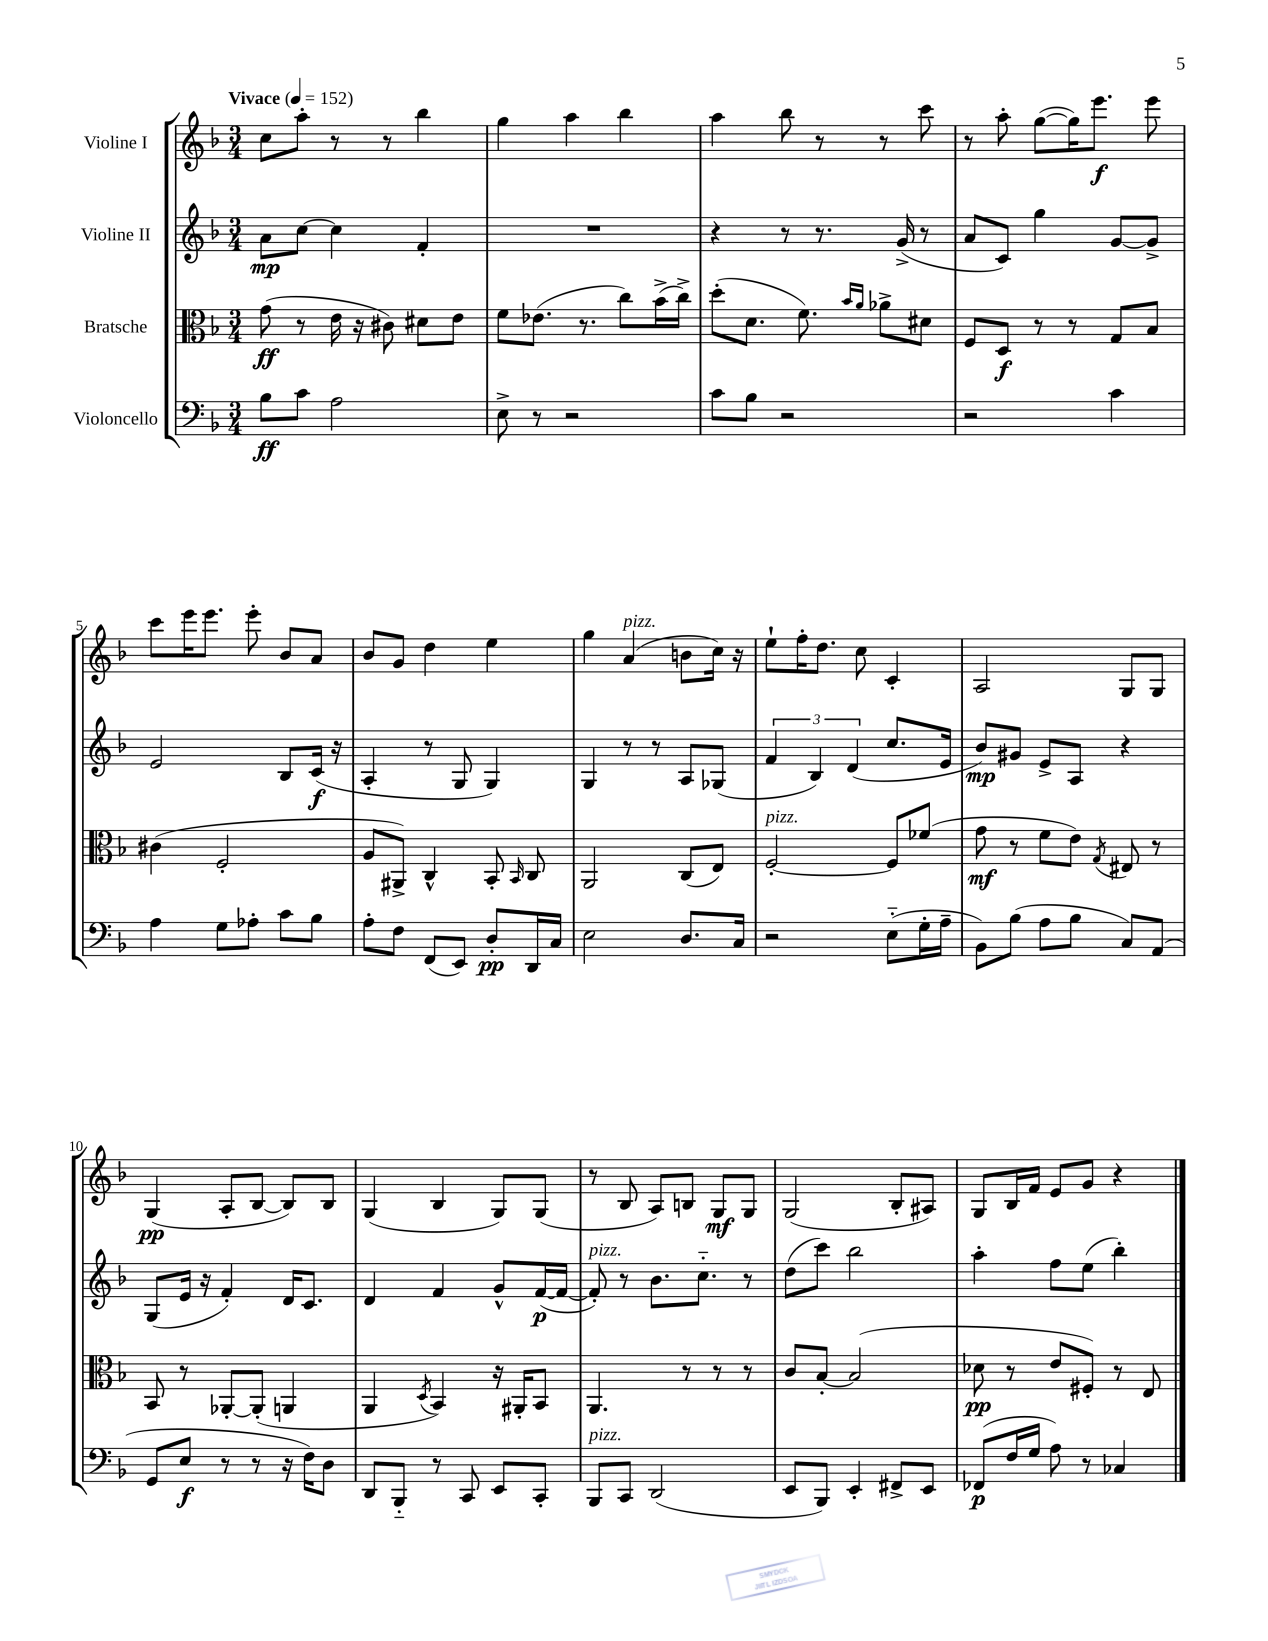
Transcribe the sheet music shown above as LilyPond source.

<<
\new StaffGroup <<
\new Staff = "s0" \with { instrumentName = "Violine I" } {
    \clef treble \key f \major \numericTimeSignature \time 3/4 \tempo "Vivace" 4 = 152
    \autoBeamOff c''8[ a''8]-. r8 r8 bes''4 |
    g''4 a''4 bes''4 |
    a''4 bes''8 r8 r8 c'''8 |
    r8 a''8-. g''8[~( g''16) e'''8.]\f e'''8 |
    c'''8[ e'''16 e'''8.] e'''8-. bes'8[ a'8] |
    bes'8[ g'8] d''4 e''4 |
    g''4 a'4^\markup { \italic "pizz." }( b'8[ c''16]) r16 |
    e''8[-! f''16-. d''8.] c''8 c'4-. |
    a2 g8[ g8] |
    g4\pp( a8[-. bes8]~ bes8[) bes8] |
    g4( bes4 g8[) g8]( |
    r8 bes8 a8[) b8] g8[\mf g8] |
    g2( bes8[-. ais8]) |
    g8[ bes16 f'16] e'8[ g'8] r4 \bar "|." |
}
\new Staff = "s1" \with { instrumentName = "Violine II" } {
    \clef treble \key f \major \numericTimeSignature \time 3/4
    \autoBeamOff a'8[\mp c''8]~ c''4 f'4-. |
    R2. |
    r4 r8 r8. g'16->( r8 |
    a'8[ c'8]) g''4 g'8[~ g'8]-> |
    e'2 bes8[ c'16]\f( r16 |
    a4-. r8 g8 g4) |
    g4 r8 r8 a8[ ges8]( |
    \tuplet 3/2 { f'4 bes4) d'4( } c''8.[ e'16] |
    bes'8[\mp) gis'8] e'8[-> a8] r4 |
    g8[( e'16] r16 f'4-.) d'16[ c'8.] |
    d'4 f'4 g'8[-^ f'16~\p( f'16]~ |
    f'8-.^\markup { \italic "pizz." }) r8 bes'8.[ c''8.]-_ r8 |
    d''8[( c'''8]) bes''2 |
    a''4-. f''8[ e''8]( bes''4-.) \bar "|." |
}
\new Staff = "s2" \with { instrumentName = "Bratsche" } {
    \clef alto \key f \major \numericTimeSignature \time 3/4
    \autoBeamOff g'8\ff( r8 e'16 r16 cis'8) dis'8[ e'8] |
    f'8[ ees'8.]( r8. c''8[) bes'16->( c''16]->) |
    d''8[-.( d'8.] f'8.) \grace { bes'16[ a'16] } aes'8[-> dis'8] |
    f8[ d8]\f r8 r8 g8[ bes8] |
    cis'4( f2-. |
    a8[ ais,8]->) c4-^ bes,8-. \grace { bes,16 } c8 |
    a,2 c8[( e8]) |
    f2~-.^\markup { \italic "pizz." } f8[ fes'8]( |
    g'8\mf r8 f'8[ e'8]) \acciaccatura { g8 } eis8 r8 |
    bes,8 r8 aes,8[~-. aes,8]-.( a,4 |
    a,4 \acciaccatura { d8 } bes,4) r16 ais,16[-. bes,8] |
    a,4. r8 r8 r8 |
    c'8[ bes8]~-. bes2( |
    des'8\pp r8 e'8[ fis8]-.) r8 e8 \bar "|." |
}
\new Staff = "s3" \with { instrumentName = "Violoncello" } {
    \clef bass \key f \major \numericTimeSignature \time 3/4
    \autoBeamOff bes8[\ff c'8] a2 |
    e8-> r8 r2 |
    c'8[ bes8] r2 |
    r2 c'4 |
    a4 g8[ aes8]-. c'8[ bes8] |
    a8[-. f8] f,8[( e,8]) d8[-.\pp d,16 c16] |
    e2 d8.[ c16] |
    r2 e8[-_( g16-. a16]-- |
    bes,8[) bes8]( a8[ bes8] c8[) a,8]( |
    g,8[ e8]\f r8 r8 r16 f16[) d8] |
    d,8[ bes,,8]-_ r8 c,8 e,8[ c,8]-. |
    bes,,8[^\markup { \italic "pizz." } c,8] d,2( |
    e,8[ bes,,8]) e,4-. fis,8[-> e,8] |
    fes,8[\p( f16 g16] a8) r8 ces4 \bar "|." |
}
>>
>>
